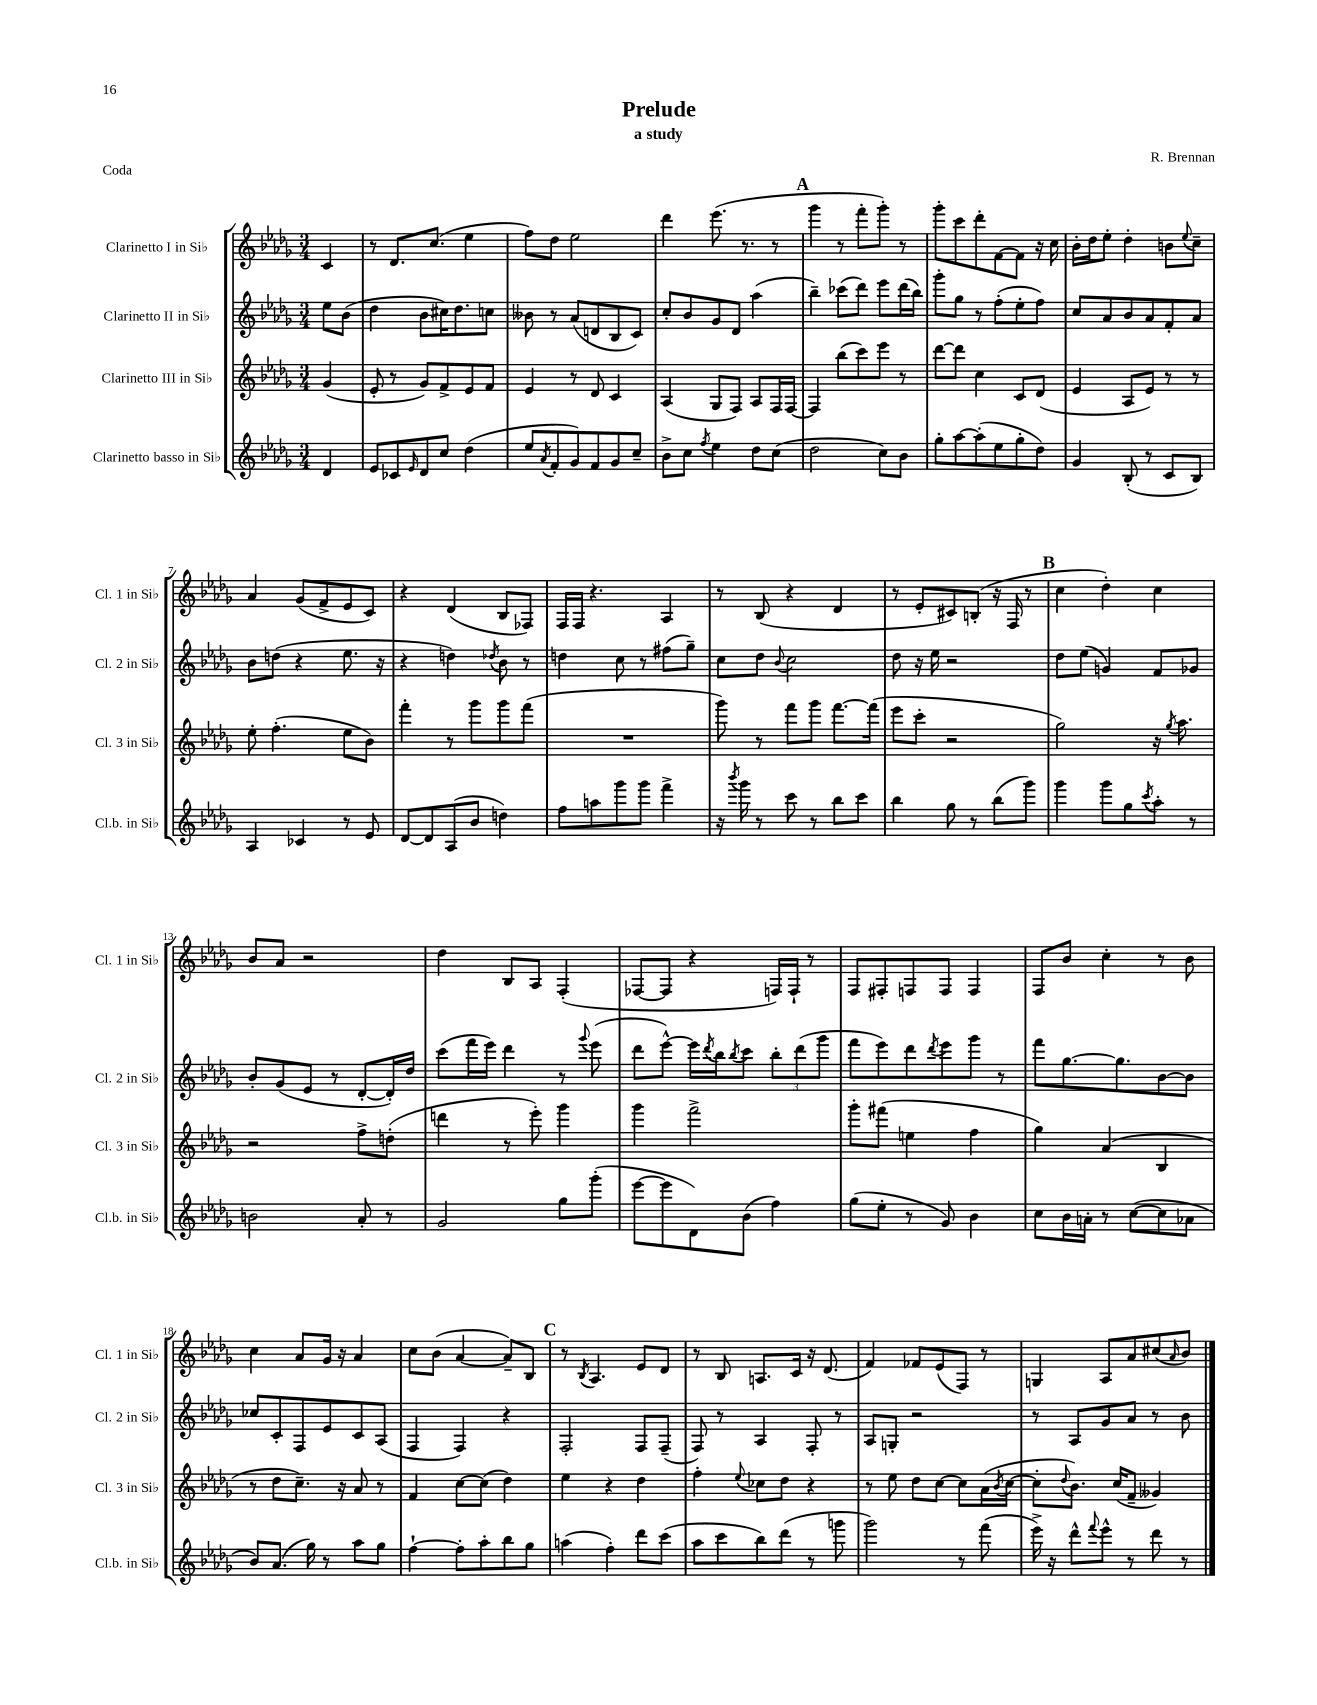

**kern	**kern	**kern	**kern
*staff4	*staff3	*staff2	*staff1
*clefG2	*clefG2	*clefG2	*clefG2
*k[b-e-a-d-g-]	*k[b-e-a-d-g-]	*k[b-e-a-d-g-]	*k[b-e-a-d-g-]
*M3/4	*M3/4	*M3/4	*M3/4
4d-	(4g-	8ee-	4c
.	.	(8b-	.
=	=	=	=
8e-	8e-'	4dd-	8r
8c-	8r	.	8.d-
16qqe-	.	.	.
8d-	8g-)	8b-	.
.	.	.	(8.cc
8cc	8f^	16cc#)	.
.	.	8.dd-	.
(4dd-	8e-	.	4ee-
.	8f	8cc	.
=	=	=	=
8ee-	4e-	8b--	8ff)
8qa-	.	.	.
8f'	.	8r	8dd-
8g-)	8r	(8a-	2ee-
8f	8d-	8d	.
8g-	4c	8B-	.
8cc~	.	8c)	.
=	=	=	=
8b-^	(4A-	8cc'	4ddd-
8cc	.	8b-	.
8qff	.	.	.
4ee-	8G-	8g-	(8.eee-
.	8F)	8d-	.
.	.	.	8.r
8dd-	8A-	(4aa-	.
(8cc	16F	.	8r
.	[16F	.	.
=	=	=	=
2dd-	4F]	4bb-~)	4ggg-
.	(8bb-	(8ccc-	8r
.	8ccc)	8ddd-)	8fff'
8cc)	8eee-	8eee-	8ggg-')
8b-	8r	(16ddd-	8r
.	.	16bb-)	.
=	=	=	=
8gg-'	[8ddd-	8ggg-'	8ggg-'
[8aa-	8ddd-]	8gg-	8ccc
(8aa-']	4cc	8r	8ddd-'
8ee-	.	(8ff'	[8f
8gg-'	8c	8ee-'	8f]
8dd-)	(8d-	8ff)	16r
.	.	.	16cc
=	=	=	=
4g-	4e-	8cc	16b-'
.	.	.	16dd-
.	.	8a-	8ee-'
(8B-'	8A-	8b-	4dd-'
8r	8e-)	8a-	.
8c	8r	8f'	8b
.	.	.	8qqee-
8B-)	8r	8a-	8cc~
=	=	=	=
4A-	8ee-'	8b-	4a-
.	(4.ff'	(8dd	.
4c-	.	4r	(8g-
.	.	.	8f^
8r	8ee-	8.ee-	8e-
8e-	8b-)	.	8c)
.	.	16r	.
=	=	=	=
[8d-	4fff'	4r	4r
8d-]	.	.	.
(8A-	8r	4dd)	(4d-
8b-	8ggg-	.	.
.	.	8qdd-	.
4dd)	8ggg-	8b-	8B-
.	(8fff	8r	8F-)
=	=	=	=
8ff	2.r	4dd	16F
.	.	.	16F
8aa	.	.	4.r
8ggg-	.	8cc	.
8ggg-	.	8r	.
4fff^	.	(8ff#	4A-
.	.	8gg-~)	.
=	=	=	=
16r	8ggg-)	8cc	8r
8qbbb-	.	.	.
16ggg-	.	.	.
8r	8r	8dd-	(8B-
.	.	8qqb-	.
8ccc	8fff	2cc	4r
8r	8ggg-	.	.
8bb-	[8.fff	.	4d-
8ccc	.	.	.
.	(16fff]	.	.
=	=	=	=
4bb-	8eee-	8dd-	8r
.	8ccc'	16r	8e-'
.	.	16ee-	.
8gg-	2r	2r	8c#)
8r	.	.	(8B'
(8bb-	.	.	16r
.	.	.	16F
8ggg-)	.	.	8r
=	=	=	=
4ggg-	2gg-)	8dd-	4cc
.	.	(8ee-	.
8ggg-	.	4g)	4dd-')
8gg-	.	.	.
8qccc	.	.	.
8aa-'	16r	8f	4cc
.	8qgg-	.	.
.	8.aa-	.	.
8r	.	8g-	.
=	=	=	=
2b	2r	8b-'	8b-
.	.	(8g-	8a-
.	.	8e-	2r
.	.	8r	.
8a-'	8ff^	[8d-'	.
8r	(8dd'	16d-'])	.
.	.	16dd-	.
=	=	=	=
2g-	4ddd	(8ccc	4dd-
.	.	16fff	.
.	.	16eee-)	.
.	8r	4ddd-	8B-
.	8eee-')	.	8A-
8gg-	4ggg-	8r	(4F'
.	.	8qqggg-	.
(8ggg-'	.	(8eee-	.
=	=	=	=
[8eee-	4ggg-	8ddd-	[8F-
8eee-]	.	[8eee-^^)	8F-]
8d-)	2fff^	16eee-]	4r
.	.	8qddd-	.
.	.	16bb-	.
.	.	8qbb-	.
(8b-	.	8ccc	.
4ff)	.	12bb-'	16F)
.	.	.	16F`
.	.	(12ddd-	.
.	.	.	8r
.	.	12ggg-	.
=	=	=	=
(8gg-	8ggg-'	8fff	8F
8ee-'	(8fff#	8eee-)	8F#'
8r	4ee	8ddd-	8F
.	.	8qddd-	.
8g-)	.	8eee-	8F
4b-	4ff	8ggg-	4F
.	.	8r	.
=	=	=	=
8cc	4gg-)	8fff	8F
16b-	.	[8.gg-	8b-
16a'	.	.	.
8r	(4a-	.	4cc'
.	.	8.gg-]	.
([8cc	.	.	.
8cc]	4B-	[8b-	8r
8a-	.	8b-]	8b-
=	=	=	=
8b-)	8r	8cc-	4cc
(8.a-	8dd-	8c'	.
.	8.cc~)	8F	8a-
16gg-)	.	.	.
8r	.	8e-	16g-
.	16r	.	16r
8aa-	8a-	8c	4a-
8gg-	8r	(8A-	.
=	=	=	=
[4ff`	4f	4F	8cc
.	.	.	(8b-
8ff']	[8cc	4F)	[4a-
8aa-'	(8cc]	.	.
8bb-	4dd-)	4r	8a-~])
8gg-	.	.	8B-
=	=	=	=
(4aa	4ee-	2F'	8r
.	.	.	8qB-
.	.	.	4.A-
4ff')	4r	.	.
8ddd-	4dd-	8F	8e-
(8ccc	.	(8F~	8d-
=	=	=	=
8aa-	4ff'	8F)	8r
8ccc	.	8r	8B-
.	8qqee-	.	.
8bb-)	8cc-	4A-	8.A
(8ddd-	8dd-	.	.
.	.	.	16c
8r	4r	8F'	16r
.	.	.	(8.d-
8ggg	.	8r	.
=	=	=	=
2ggg-)	8r	8A-	4f)
.	8ee-	8G'	.
.	8dd-	2r	8f-
.	[8cc	.	(8e-
8r	8cc]	.	8F)
(8fff	(16a-	.	8r
.	8qb-	.	.
.	[16cc	.	.
=	=	=	=
16eee-^)	8cc']	8r	4G
16r	.	.	.
.	8qqdd-	.	.
8ddd-^^	8.b-)	8A-	.
8qqfff	.	.	.
8eee-^^	.	8g-	8A-
.	(16cc	.	.
8r	8f~	8a-	8a-
8ddd-	4g--)	8r	(8cc#
.	.	.	16qqa-
8r	.	8b-	8b-)
==	==	==	==
*-	*-	*-	*-
